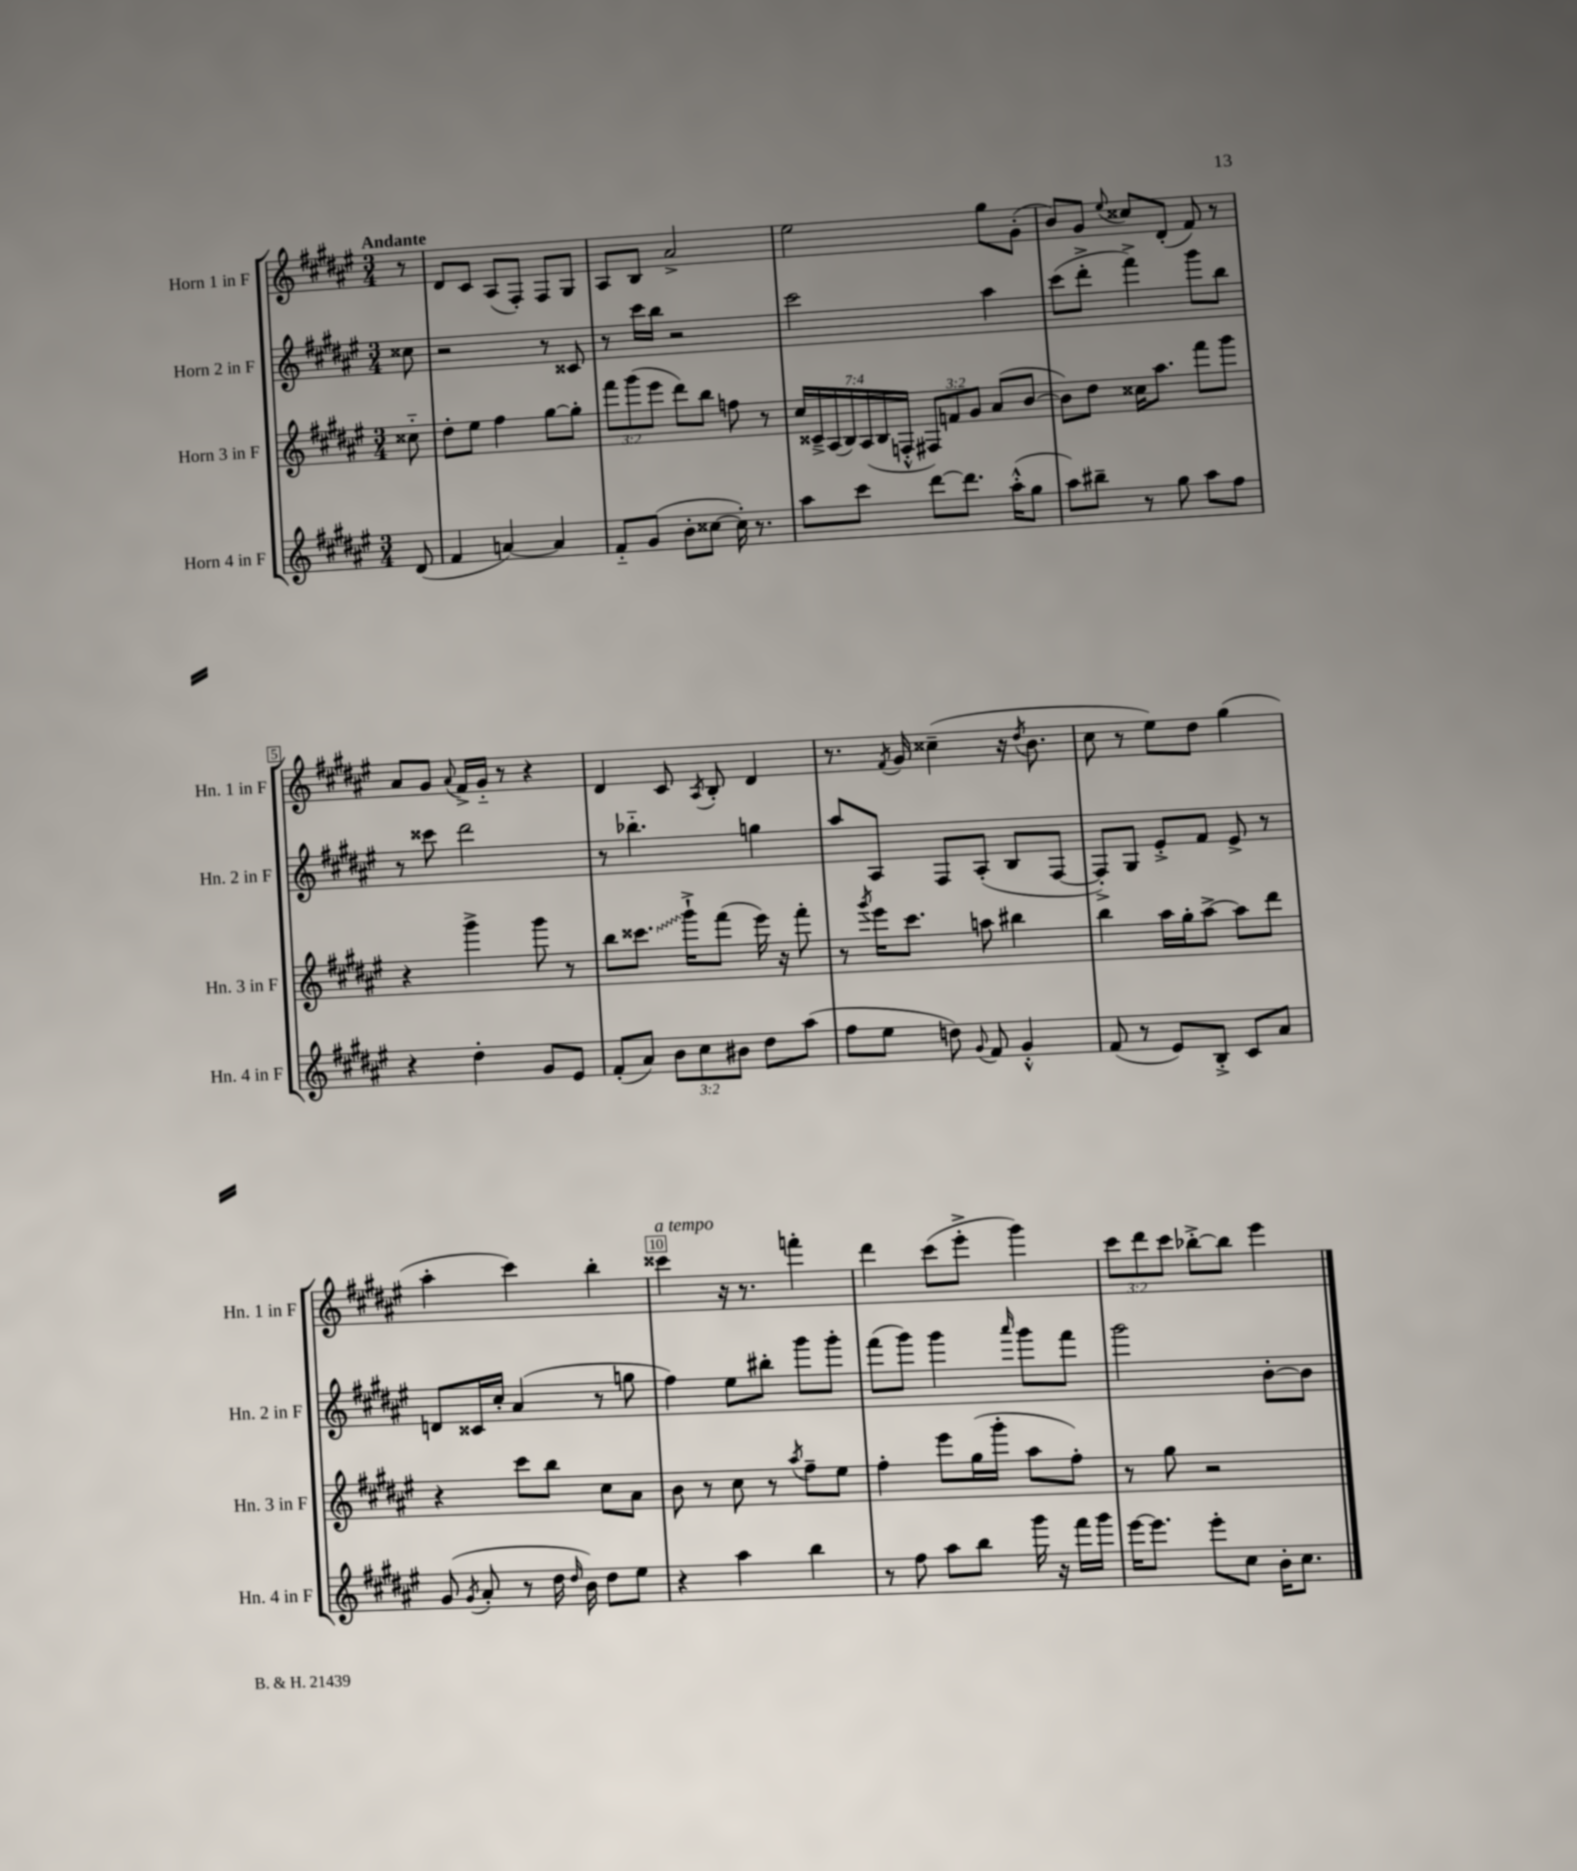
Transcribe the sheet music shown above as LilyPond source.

<<
\new StaffGroup <<
\new Staff = "s0" \with { instrumentName = "Horn 1 in F" shortInstrumentName = "Hn. 1 in F" } {
    \clef treble \key fis \major \numericTimeSignature \time 3/4 \override Staff.TupletNumber.text = #tuplet-number::calc-fraction-text \partial 8 \tempo "Andante"
    \autoBeamOff r8 |
    dis'8[ cis'8] ais8[( fis8]-.) fis8[ gis8] |
    ais8[ b8] ais'2-> |
    eis''2 gis''8[ gis'8]-.( |
    b'8[) gis'8] \appoggiatura { eis''8 } cisis''8[ dis'8]-.( fis'8) r8 |
    ais'8[ gis'8] \appoggiatura { ais'8 } fis'16[-> gis'16]-_ r8 r4 |
    dis'4 cis'8 \acciaccatura { ais8 } b8-. dis'4 |
    r8. \acciaccatura { fis'8 } gis'16 cisis''4--( r16 \acciaccatura { dis''8 } b'8. |
    cis''8 r8 eis''8[) dis''8] gis''4( |
    ais''4-. cis'''4) b''4-. |
    cisis'''4^\markup { \italic "a tempo" } r16 r8. f'''4-. |
    dis'''4 cis'''8[( eis'''8]-.-> gis'''4) |
    \tuplet 3/2 { cis'''8[ dis'''8 cis'''8] } bes''8[~-.-> bes''8] eis'''4 \bar "|." |
}
\new Staff = "s1" \with { instrumentName = "Horn 2 in F" shortInstrumentName = "Hn. 2 in F" } {
    \clef treble \key fis \major \numericTimeSignature \time 3/4 \partial 8
    \autoBeamOff cisis''8 |
    r2 r8 cisis'8 |
    r8 cis'''16[ b''16] r2 |
    cis'''2 ais''4 |
    cis'''8[( dis'''8]-.-> fis'''4->) gis'''8[ b''8] |
    r8 cisis'''8 dis'''2 |
    r8 bes''4.-_ g''4 |
    ais''8[ ais8] fis8[ ais8]-.( b8[ fis8]~ |
    fis8[-.->) gis8] eis'8[-.-> fis'8] eis'8-> r8 |
    d'8[ cisis'16 cis''16]-. ais'4( r8 g''8 |
    fis''4) eis''8[ bis''8]-. gis'''8[ gis'''8]-. |
    fis'''8[( gis'''8]) gis'''4 \grace { ais'''16 } gis'''8[ fis'''8] |
    gis'''2 b'8[~-. b'8] \bar "|." |
}
\new Staff = "s2" \with { instrumentName = "Horn 3 in F" shortInstrumentName = "Hn. 3 in F" } {
    \clef treble \key fis \major \numericTimeSignature \time 3/4 \override Staff.TupletNumber.text = #tuplet-number::calc-fraction-text \partial 8
    \autoBeamOff cisis''8-_ |
    dis''8[-. eis''8] fis''4 gis''8[~ gis''8]-. |
    \tuplet 3/2 { fis'''8[ gis'''8( eis'''8] } dis'''8[) b''8] f''8 r8 |
    \tuplet 7/4 { cis''16[ cisis'16---> ais16( b16) ais16( b16 f16]-.-^ } \tuplet 3/2 { fis8[) f'8 gis'8] } ais'8[( b'8]~ |
    b'8[) dis''8] cisis''16[ ais''8.] fis'''8[ gis'''8] |
    r4 gis'''4-> gis'''8 r8 |
    b''8[ \once \override Glissando.style = #'zigzag cisis'''8.]\glissando gis'''16[-!-> fis'''8]( eis'''16) r16 fis'''8-. |
    r8 \acciaccatura { gis'''8 } eis'''16[ cis'''8.] a''8 bis''4 |
    b''4 ais''16[ gis''16-. ais''8]~-> ais''8[ dis'''8] |
    r4 cis'''8[ b''8] cis''8[ ais'8] |
    b'8 r8 cis''8 r8 \acciaccatura { ais''8 } fis''8[-- eis''8] |
    fis''4-. eis'''8[ gis''16( gis'''16]-. ais''8[ fis''8]-.) |
    r8 gis''8 r2 \bar "|." |
}
\new Staff = "s3" \with { instrumentName = "Horn 4 in F" shortInstrumentName = "Hn. 4 in F" } {
    \clef treble \key fis \major \numericTimeSignature \time 3/4 \override Staff.TupletNumber.text = #tuplet-number::calc-fraction-text \partial 8
    \autoBeamOff dis'8( |
    fis'4 a'4~) a'4 |
    fis'8[-_ gis'8]( b'8[-. cisis''8]~ cisis''16-.) r8. |
    ais''8[ cis'''8] dis'''8[~ dis'''8.] ais''16[-.-^( gis''8] |
    ais''8[) bis''8]-- r8 gis''8 ais''8[ fis''8] |
    r4 dis''4-. gis'8[ eis'8] |
    fis'8[-.( ais'8]) \tuplet 3/2 { b'8[ cis''8 bis'8] } dis''8[ ais''8]( |
    fis''8[ eis''8] d''8) \appoggiatura { gis'8 } fis'8 gis'4-.-^ |
    fis'8( r8 eis'8[) b8]-.-> cis'8[ ais'8] |
    gis'8( \acciaccatura { gis'8 } ais'8-. r8 dis''16 \grace { dis''16 } b'16) dis''8[ eis''8] |
    r4 ais''4 b''4 |
    r8 fis''8 ais''8[ b''8] gis'''16 r16 fis'''16[ gis'''16] |
    eis'''16[~ eis'''8.] eis'''8[-. cis''8] b'16[-. cis''8.] \bar "|." |
}
>>
>>
\layout { \context { \Score \override BarNumber.break-visibility = ##(#f #t #t) barNumberVisibility = #(every-nth-bar-number-visible 5) \override BarNumber.stencil = #(make-stencil-boxer 0.1 0.3 ly:text-interface::print) } }
